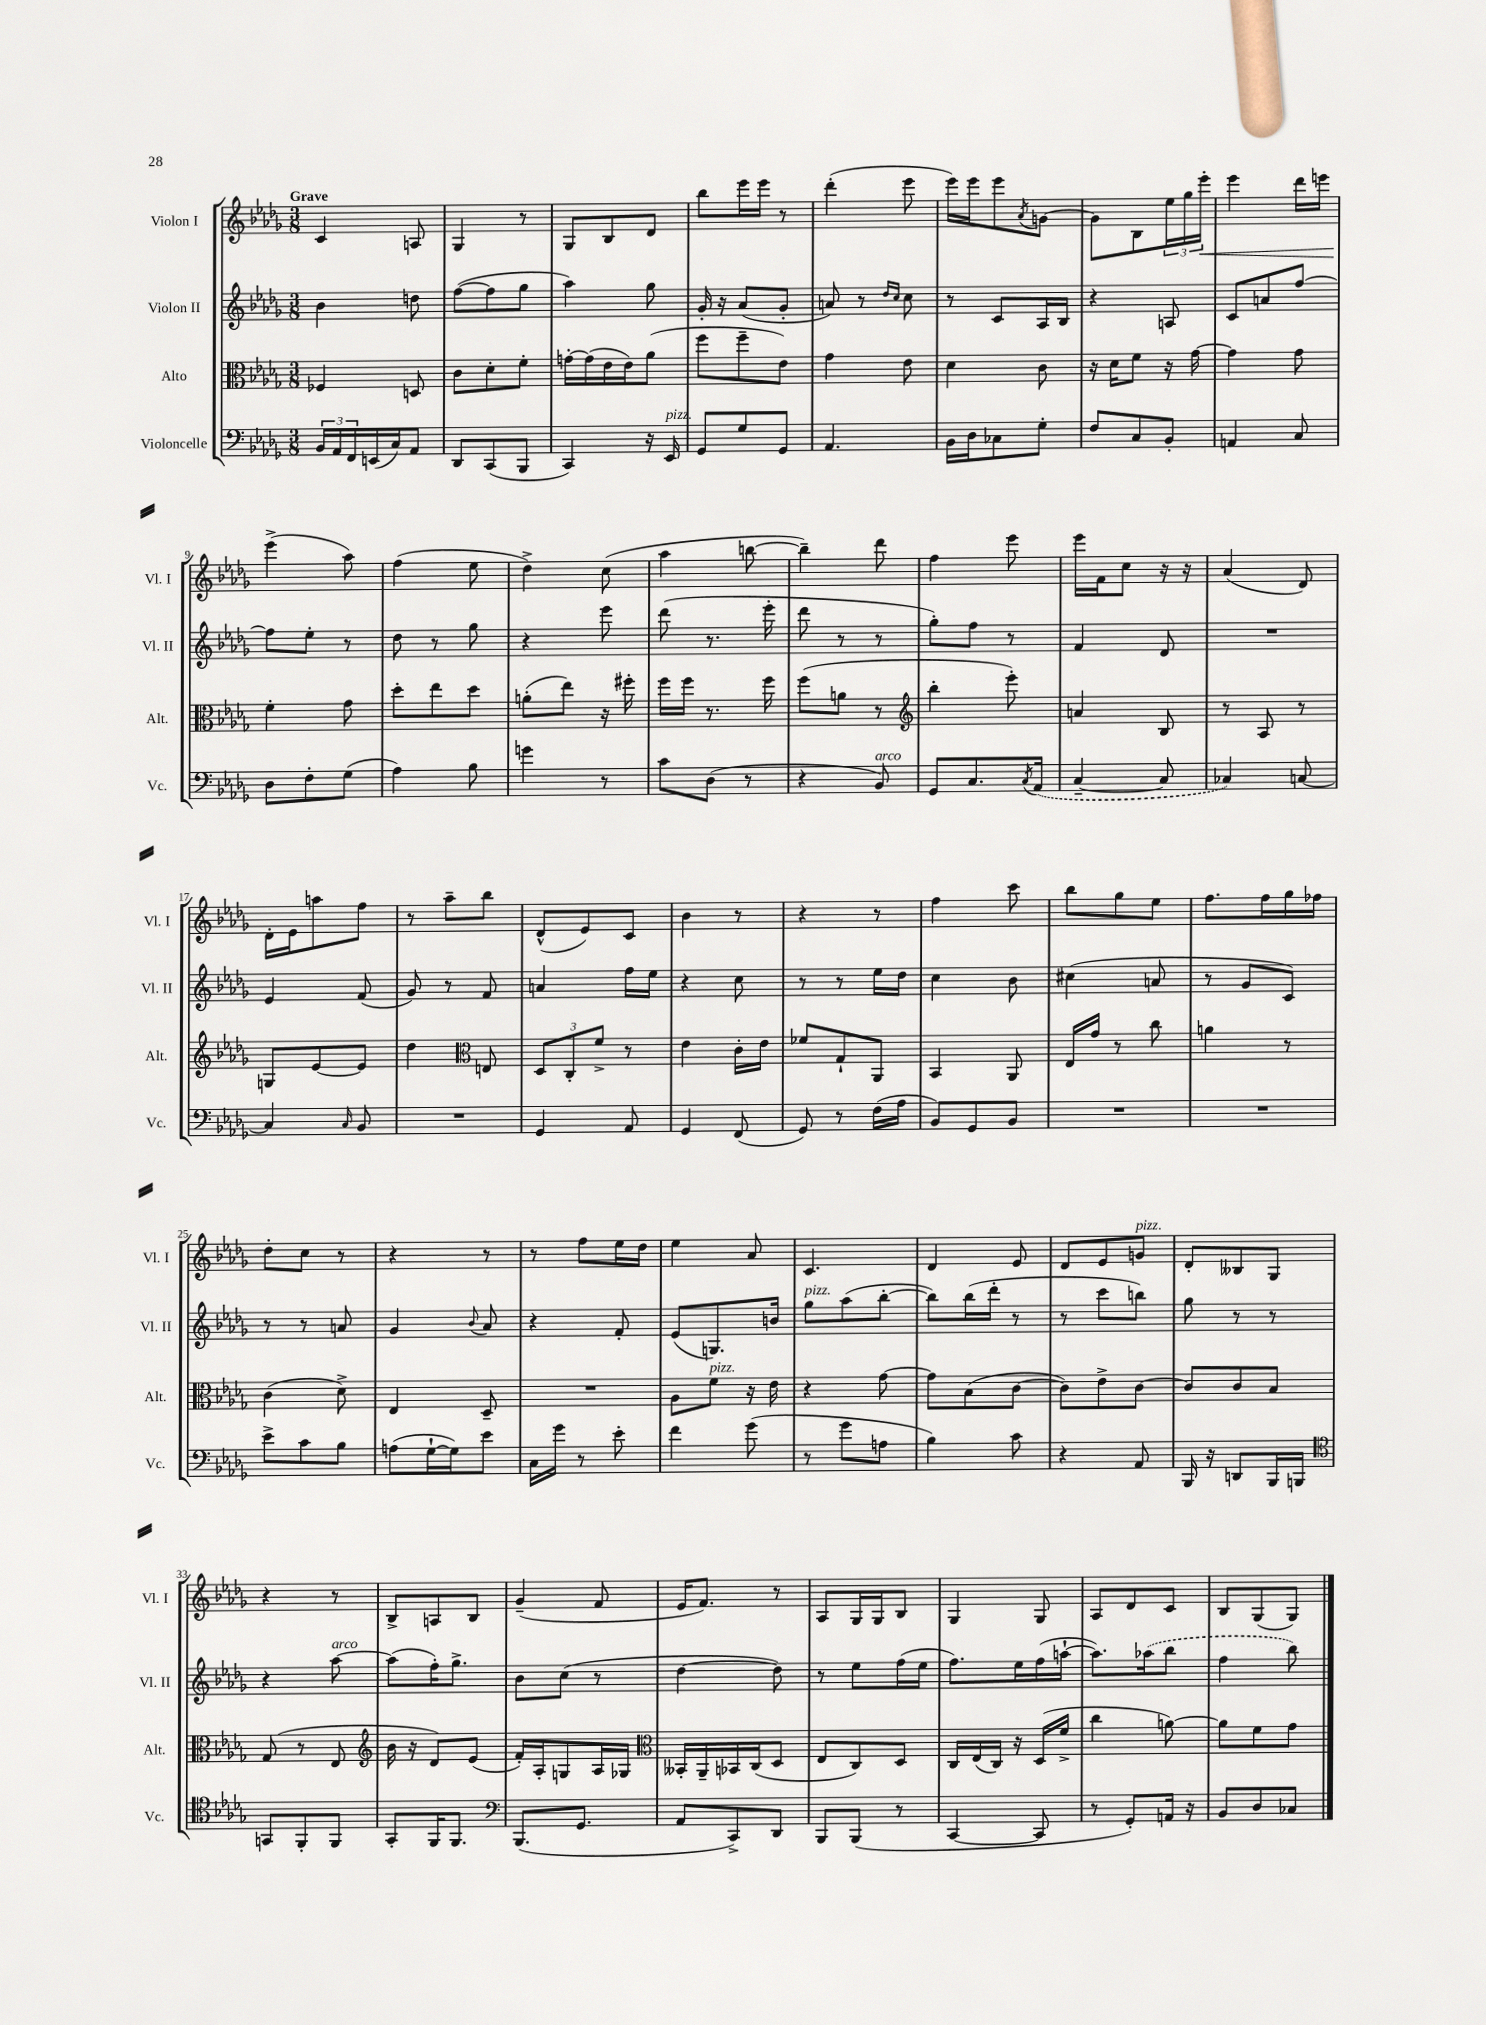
<<
\new StaffGroup <<
\new Staff = "s0" \with { instrumentName = "Violon I" shortInstrumentName = "Vl. I" } {
    \clef treble \key des \major \numericTimeSignature \time 3/8 \tempo "Grave"
    c'4 a8 |
    ges4 r8 |
    ges8 bes8 des'8 |
    bes''8 ees'''16 ees'''16 r8 |
    des'''4-.( ees'''8 |
    ees'''16) ees'''16 ees'''8 \acciaccatura { aes'8 } g'8~ |
    g'8 bes8 \tuplet 3/2 { ees''16 ges''16 ees'''16-.\< } |
    ees'''4 des'''16 e'''16 |
    ees'''4->\!( aes''8) |
    f''4( ees''8 |
    des''4->) c''8( |
    aes''4 b''8~ |
    b''4--) des'''8 |
    f''4 ees'''8 |
    ees'''16 f'16 c''8 r16 r16 |
    aes'4( des'8) |
    des'16-. ees'16 a''8 f''8 |
    r8 aes''8-- bes''8 |
    des'8-^( ees'8) c'8 |
    bes'4 r8 |
    r4 r8 |
    f''4 c'''8 |
    bes''8 ges''8 ees''8 |
    f''8. f''16 ges''16 fes''16 |
    des''8-. c''8 r8 |
    r4 r8 |
    r8 f''8 ees''16 des''16 |
    ees''4 aes'8 |
    c'4. |
    des'4 ees'8 |
    des'8 ees'8 g'8^\markup { \italic "pizz." } |
    des'8-. beses8 ges8 |
    r4 r8 |
    bes8-> a8 bes8 |
    ges'4--( f'8 |
    ees'16 f'8.) r8 |
    aes8 ges16 ges16 bes8 |
    ges4 ges8 |
    aes8 des'8 c'8 |
    bes8 ges8( ges8) \bar "|." |
}
\new Staff = "s1" \with { instrumentName = "Violon II" shortInstrumentName = "Vl. II" } {
    \clef treble \key des \major \numericTimeSignature \time 3/8
    bes'4 d''8 |
    f''8~( f''8 ges''8 |
    aes''4) ges''8 |
    ges'16-. r16 aes'8( ges'8-. |
    a'8) r8 \grace { des''16 c''16 } c''8 |
    r8 c'8 aes16 bes16 |
    r4 a8 |
    c'8 a'8 f''8~ |
    f''8 ees''8-. r8 |
    des''8 r8 ges''8 |
    r4 ees'''8 |
    des'''8( r8. ees'''16-. |
    des'''8 r8 r8 |
    ges''8-.) f''8 r8 |
    f'4 des'8 |
    R4. |
    ees'4 f'8( |
    ges'8) r8 f'8 |
    a'4 f''16 ees''16 |
    r4 c''8 |
    r8 r8 ees''16 des''16 |
    c''4 bes'8 |
    cis''4( a'8 |
    r8 ges'8 c'8) |
    r8 r8 a'8 |
    ges'4 \appoggiatura { bes'8 } aes'8 |
    r4 f'8-. |
    ees'8( g8.) b'16 |
    ges''8^\markup { \italic "pizz." } aes''8( bes''8~-. |
    bes''8) bes''16( des'''16-. r8 |
    r8 c'''8 b''8) |
    ges''8 r8 r8 |
    r4 aes''8~^\markup { \italic "arco" } |
    aes''8( f''16-.) ges''8.-> |
    bes'8 c''8( r8 |
    des''4~ des''8) |
    r8 ees''8 f''16( ees''16 |
    f''8.) ees''16 f''16( a''16~-! |
    a''8.) \once \slurDashed aes''16( bes''8 |
    f''4 bes''8) \bar "|." |
}
\new Staff = "s2" \with { instrumentName = "Alto" shortInstrumentName = "Alt." } {
    \clef alto \key des \major \numericTimeSignature \time 3/8
    fes4 d8 |
    c'8 des'8-. f'8-. |
    g'16~-. g'16( ees'16 ees'16) aes'8( |
    f''8 f''8-- ees'8) |
    ges'4 ees'8 |
    des'4 c'8 |
    r16 des'16 f'8 r16 ges'16~ |
    ges'4 ges'8 |
    f'4-. ges'8 |
    des''8-. ees''8 des''8 |
    a'8-.( ees''8) r16 fis''16-. |
    f''16 f''16 r8. f''16 |
    f''8( a'8 r8 |
    \clef treble bes''4-. ees'''8-.) |
    a'4 bes8 |
    r8 aes8 r8 |
    g8 ees'8~ ees'8 |
    des''4 \clef alto e8 |
    \tuplet 3/2 { des8 c8-. f'8-> } r8 |
    ees'4 c'16-. ees'16 |
    fes'8 ges8-! aes,8 |
    bes,4 aes,8 |
    ees16 ges'16 r8 c''8 |
    a'4 r8 |
    c'4( des'8->) |
    ees4 des8-- |
    R4. |
    aes8 f'8^\markup { \italic "pizz." } r16 ees'16 |
    r4 ges'8~ |
    ges'8 bes8( c'8~ |
    c'8) ees'8-> c'8~ |
    c'8 c'8 bes8 |
    ges8( r8 ees8 |
    \clef treble bes'16 r16 des'8) ees'8( |
    f'16-.) aes16-. g8 aes16 ges16 |
    \clef alto beses,16-. aes,16-- bes,16 c16( des8 |
    ees8 c8) des8 |
    c16 ees16( c16) r16 des16( f'16-> |
    c''4 a'8~) |
    a'8 f'8 ges'8 \bar "|." |
}
\new Staff = "s3" \with { instrumentName = "Violoncelle" shortInstrumentName = "Vc." } {
    \clef bass \key des \major \numericTimeSignature \time 3/8
    \tuplet 3/2 { bes,16 aes,16 f,16 } e,16( c16) aes,8 |
    des,8 c,8( bes,,8 |
    c,4) r16 ees,16^\markup { \italic "pizz." } |
    ges,8 ges8 ges,8 |
    aes,4. |
    bes,16 des16 ces8 ges8-. |
    f8 c8 bes,8-. |
    a,4 c8 |
    des8 f8-. ges8( |
    aes4) bes8 |
    g'4 r8 |
    c'8 des8( r8 |
    r4 bes,8^\markup { \italic "arco" }) |
    ges,8 c8. \acciaccatura { c8 } \once \slurDashed aes,16( |
    c4~-- c8 |
    ces4) c8~ |
    c4 \grace { c16 } bes,8 |
    R4. |
    ges,4 aes,8 |
    ges,4 f,8( |
    ges,8) r8 f16( aes16 |
    bes,8) ges,8 bes,8 |
    R4. |
    R4. |
    ees'8-> c'8 bes8 |
    a8( ges16~-! ges16) ees'8 |
    c16 ges'16 r8 ees'8-. |
    f'4 ges'8( |
    r8 ges'8 a8 |
    bes4) c'8 |
    r4 aes,8 |
    bes,,16 r16 d,8 bes,,16 b,,16 |
    \clef tenor g,8 f,8-. f,8 |
    ges,8-. f,16 f,8. |
    \clef bass bes,,8.( ges,8. |
    aes,8 c,8->) des,8 |
    bes,,8 bes,,8( r8 |
    c,4~ c,8 |
    r8 ges,8-.) a,16 r16 |
    bes,8 des8 ces8 \bar "|." |
}
>>
>>
